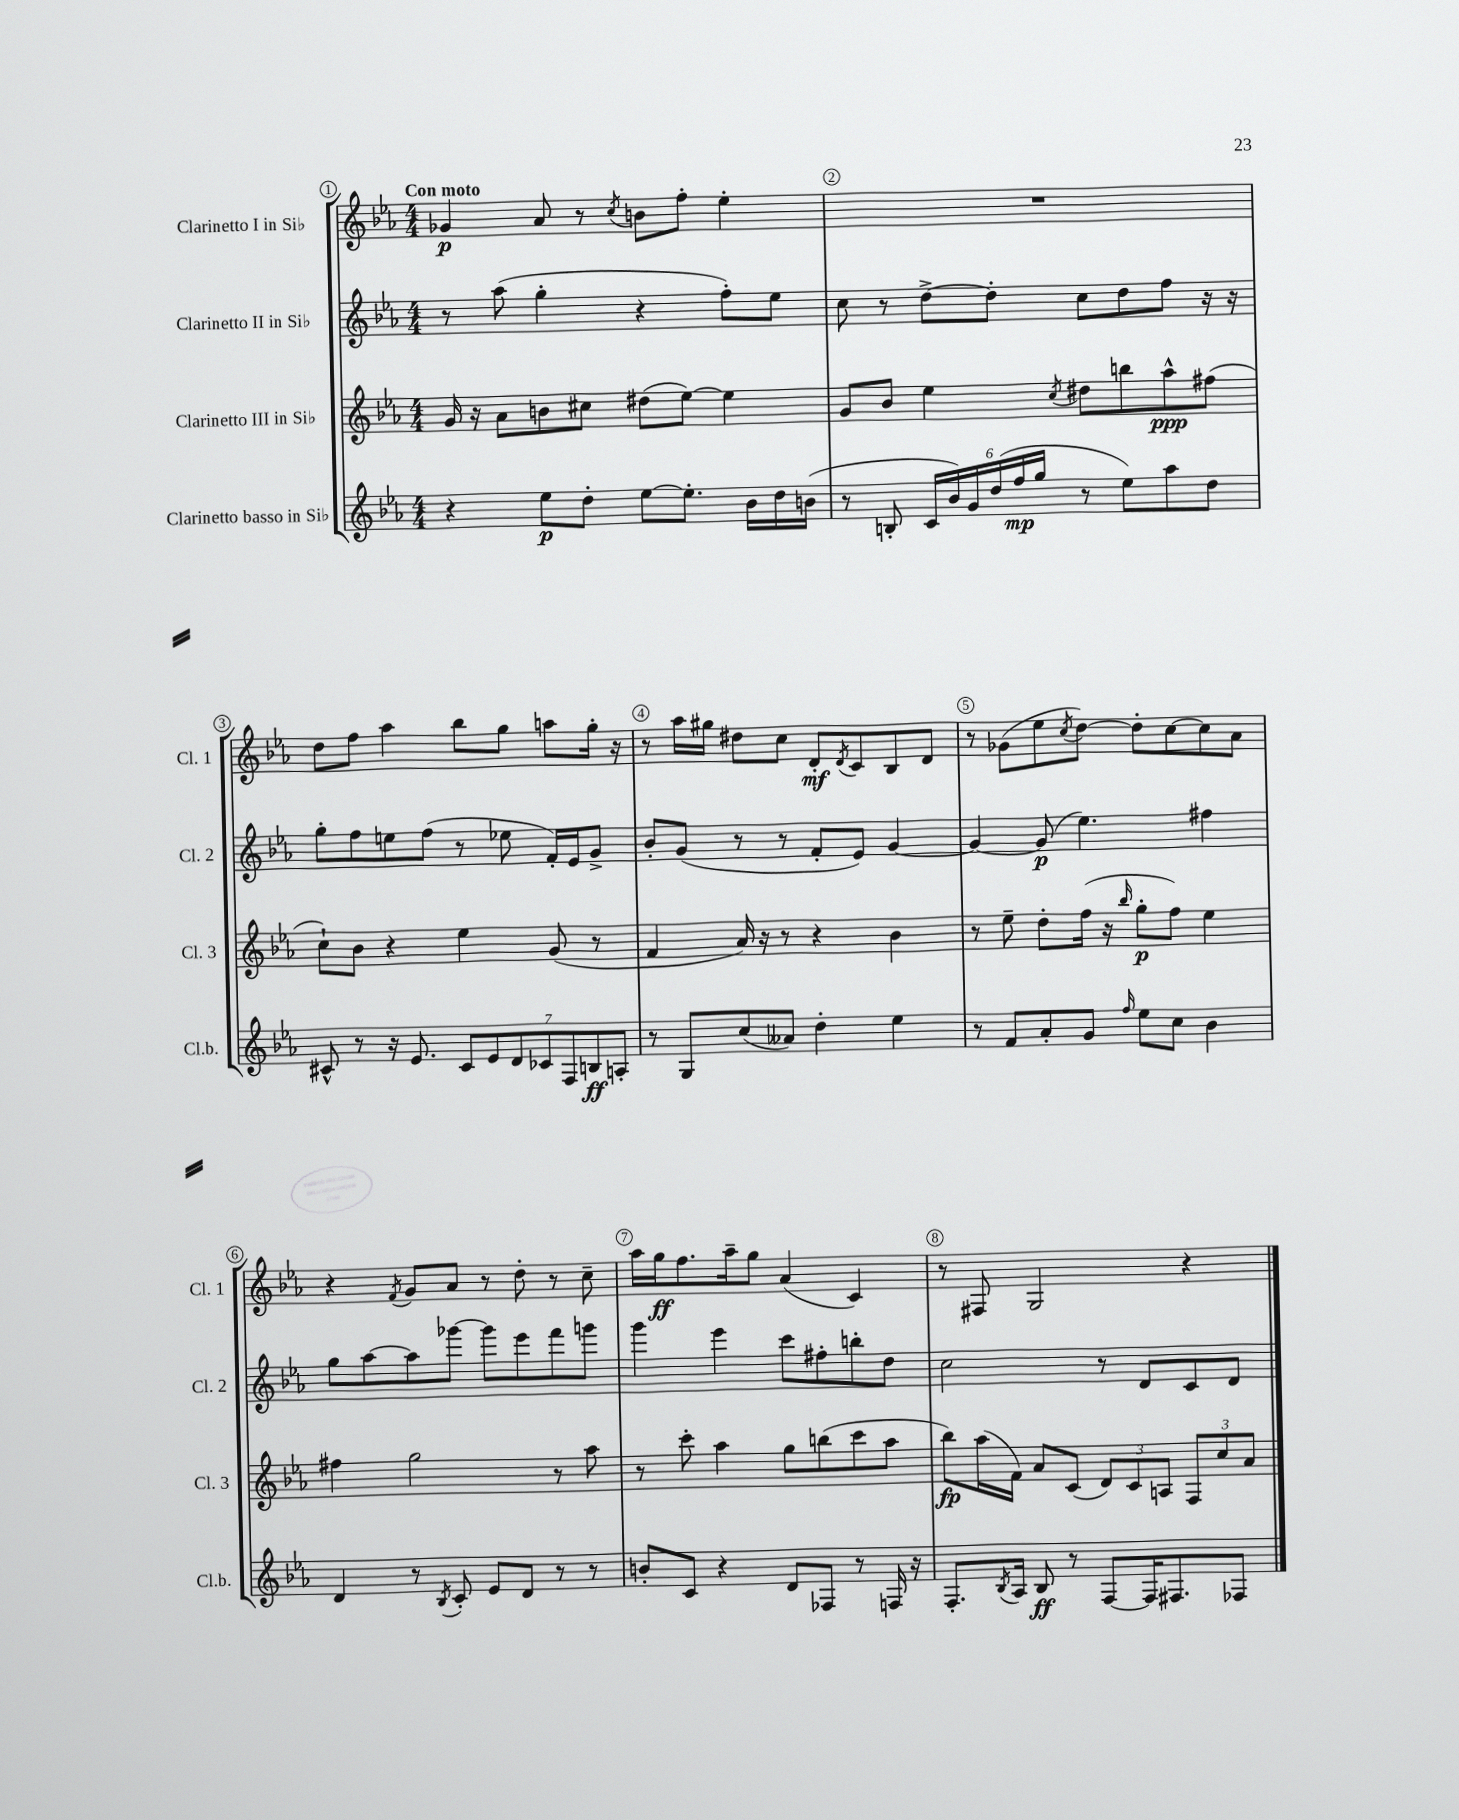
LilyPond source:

<<
\new StaffGroup <<
\new Staff = "s0" \with { instrumentName = "Clarinetto I in Sib" shortInstrumentName = "Cl. 1" } {
    \clef treble \key ees \major \numericTimeSignature \time 4/4 \tempo "Con moto"
    ges'4\p aes'8 r8 \acciaccatura { c''8 } b'8 f''8-. ees''4-. |
    R1 |
    d''8 f''8 aes''4 bes''8 g''8 a''8 g''16-. r16 |
    r8 aes''16 gis''16 dis''8 c''8 d'8-.\mf \acciaccatura { d'8 } c'8 bes8 d'8 |
    r8 ges'8( ees''8 \acciaccatura { c''8 } d''8~) d''8-. c''8~ c''8 aes'8 |
    r4 \acciaccatura { f'8 } g'8 aes'8 r8 d''8-. r8 c''8-- |
    aes''16 g''16\ff f''8. aes''16-- g''8 aes'4( c'4) |
    r8 fis8 g2 r4 \bar "|." |
}
\new Staff = "s1" \with { instrumentName = "Clarinetto II in Sib" shortInstrumentName = "Cl. 2" } {
    \clef treble \key ees \major \numericTimeSignature \time 4/4
    r8 aes''8( g''4-. r4 f''8-.) ees''8 |
    c''8 r8 d''8~-> d''8-. c''8 d''8 f''8 r16 r16 |
    g''8-. f''8 e''8 f''8( r8 ees''8 f'16-.) ees'16 g'8-> |
    bes'8-. g'8( r8 r8 f'8-. ees'8) g'4~ |
    g'4~ g'8\p( ees''4.) fis''4 |
    g''8 aes''8~ aes''8 ges'''8~ ges'''8 ees'''8 f'''8 g'''8 |
    g'''4 ees'''4 c'''8 fis''8-. b''8-. d''8 |
    c''2 r8 d'8 c'8 d'8 \bar "|." |
}
\new Staff = "s2" \with { instrumentName = "Clarinetto III in Sib" shortInstrumentName = "Cl. 3" } {
    \clef treble \key ees \major \numericTimeSignature \time 4/4
    g'16 r16 aes'8 b'8 cis''8 dis''8( ees''8~) ees''4 |
    g'8 bes'8 ees''4 \acciaccatura { c''8 } dis''8 b''8 aes''8-^\ppp fis''8( |
    c''8-!) bes'8 r4 ees''4 g'8( r8 |
    f'4 aes'16) r16 r8 r4 bes'4 |
    r8 ees''8-- d''8-. f''16( r16 \grace { bes''16 } g''8-.\p f''8) ees''4 |
    fis''4 g''2 r8 aes''8 |
    r8 c'''8-. aes''4 g''8 b''8( c'''8 aes''8 |
    bes''8\fp) aes''16( f'16) aes'8 c'8( \tuplet 3/2 { d'8) c'8 a8 } \tuplet 3/2 { f8 c''8 aes'8 } \bar "|." |
}
\new Staff = "s3" \with { instrumentName = "Clarinetto basso in Sib" shortInstrumentName = "Cl.b." } {
    \clef treble \key ees \major \numericTimeSignature \time 4/4
    r4 ees''8\p d''8-. ees''8~ ees''8.-. bes'16 d''16 b'16( |
    r8 b8-. \tuplet 6/4 { c'16 bes'16) g'16 d''16( f''16\mp g''16 } r8 ees''8) aes''8 d''8 |
    cis'8-^ r8 r16 ees'8. \tuplet 7/4 { cis'8 ees'8 d'8 ces'8 f8 b8\ff a8-. } |
    r8 g8 c''8( aeses'8) d''4-. ees''4 |
    r8 f'8 aes'8-. g'8 \grace { f''16 } ees''8 c''8 bes'4 |
    d'4 r8 \acciaccatura { bes8 } c'8-. ees'8 d'8 r8 r8 |
    b'8-. c'8 r4 d'8 fes8 r8 f16 r16 |
    f8.-. \acciaccatura { bes8 } aes16 bes8\ff r8 f8~ f16 fis8. fes8 \bar "|." |
}
>>
>>
\layout { \context { \Score \override BarNumber.break-visibility = ##(#f #t #t) barNumberVisibility = #all-bar-numbers-visible \override BarNumber.stencil = #(make-stencil-circler 0.1 0.3 ly:text-interface::print) } }
